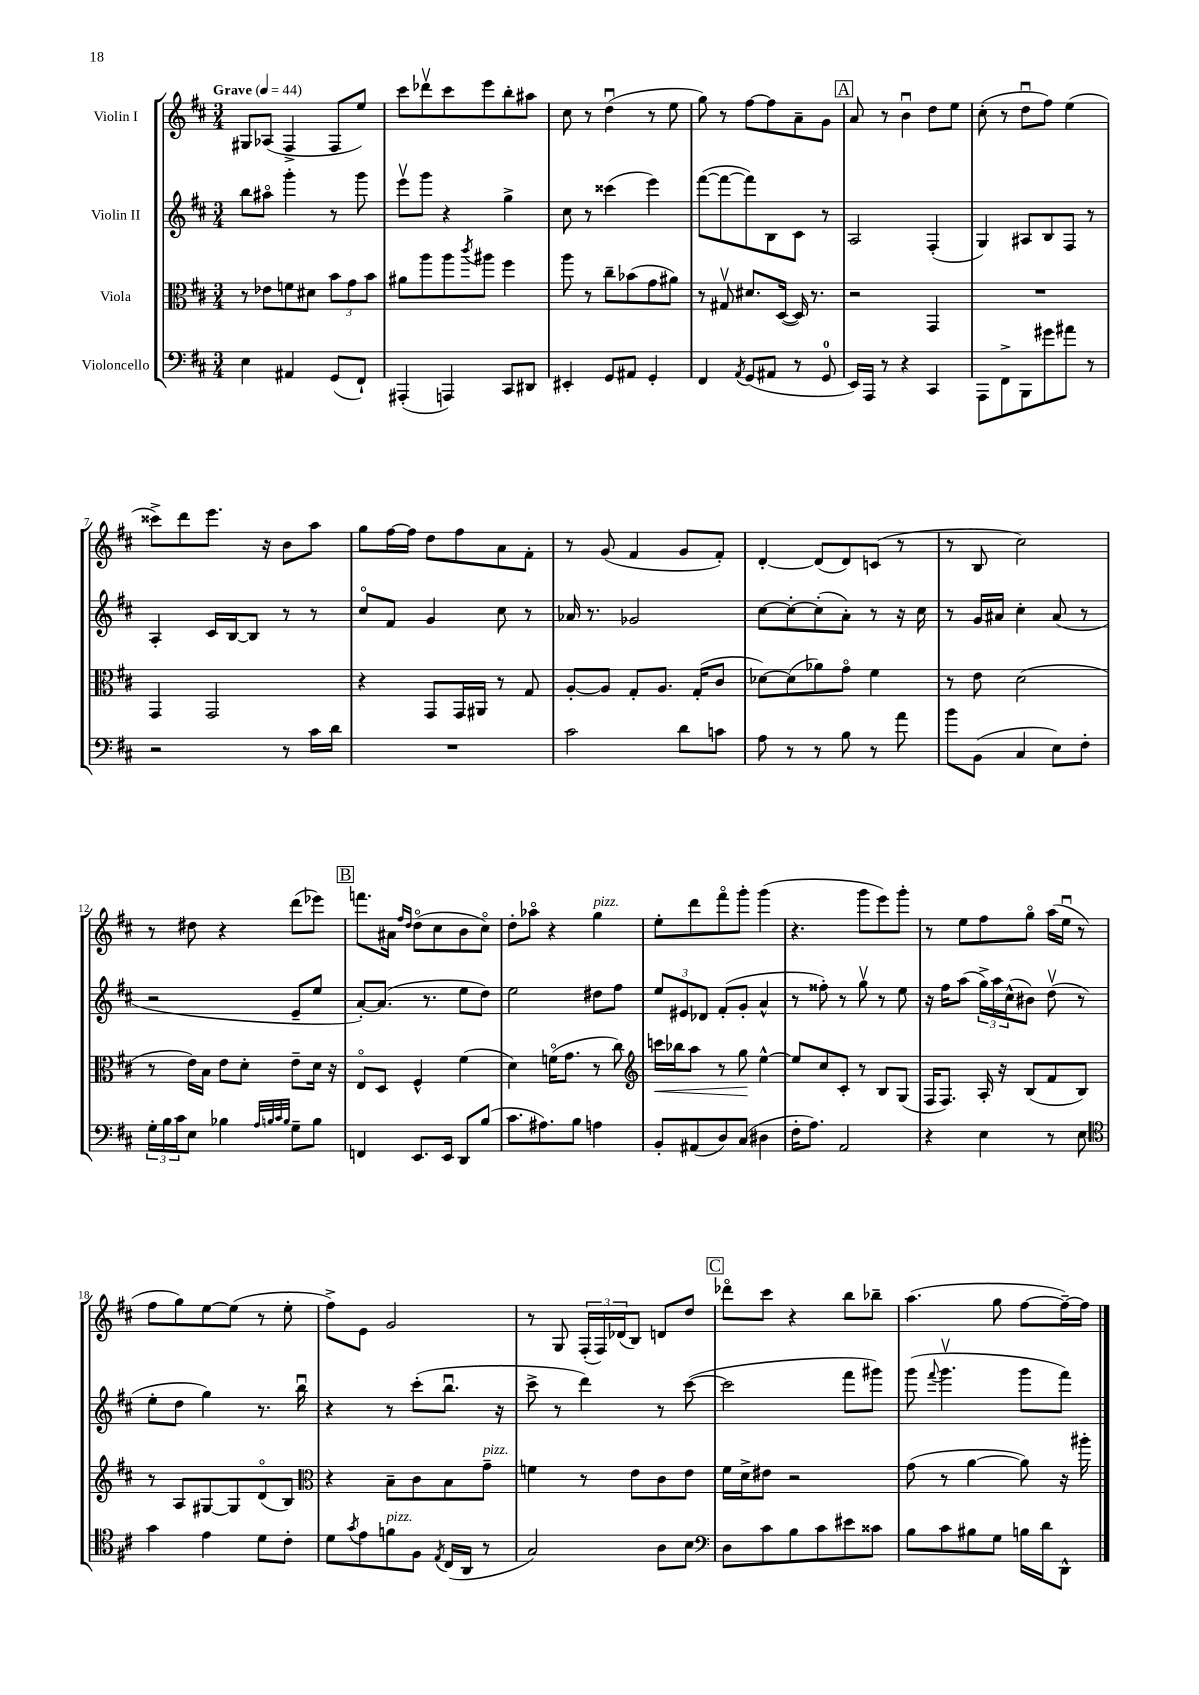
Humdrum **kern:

**kern	**kern	**kern	**kern
*staff4	*staff3	*staff2	*staff1
*clefF4	*clefC3	*clefG2	*clefG2
*k[f#c#]	*k[f#c#]	*k[f#c#]	*k[f#c#]
*M3/4	*M3/4	*M3/4	*M3/4
*MM44	*MM44	*MM44	*MM44
4E	8r	8bb	8G#
.	8e-	8aa#o	(8A-
4AA#	8f	4ggg'	4F#^
.	8d#	.	.
(8GG	12b	8r	8F#
.	12g	.	.
8FF#`)	.	8ggg	8ee)
.	12b	.	.
=	=	=	=
(4AAA#'	8a#	8eeev	8ccc#
.	8aa	8ggg	8ddd-v
4AAA)	8aa	4r	8ccc#
.	8qccc#	.	.
.	8aa#	.	8eee
8CC#	4ff#	4gg^	8bb'
8DD#	.	.	8aa#
=	=	=	=
4EE#'	8aa	8cc#	8cc#
.	8r	8r	8r
8GG	8cc#~	(4ccc##	(4ddu
8AA#	(8b-	.	.
4GG'	8g	4eee)	8r
.	8a#)	.	8ee
=	=	=	=
4FF#	8r	([8fff#	8gg)
.	8G#v	8fff#_	8r
8qAA	.	.	.
(8GG	8.d#	8fff#])	[8ff#
8AA#	.	8B	8ff#]
.	([16D	.	.
8r	16D])	8c#	8a~
.	8.r	.	.
8GG	.	8r	8g
=	=	=	=
16EE)	2r	2A	8a
16AAA	.	.	.
8r	.	.	8r
4r	.	.	4bu
4CC#	4GG	(4F#'	8dd
.	.	.	8ee
=	=	=	=
8AAA	2.r	4G)	(8cc#'
8FF#^	.	.	8r
8BBB	.	8A#	8ddu
8g#	.	8B	8ff#)
8a#	.	8F#	(4ee
8r	.	8r	.
=	=	=	=
2r	4GG	4A'	8ccc##^)
.	.	.	8ddd
.	2GG	16c#	8.eee
.	.	[16B	.
.	.	8B]	.
.	.	.	16r
8r	.	8r	8b
16c#	.	8r	8aa
16d	.	.	.
=	=	=	=
2.r	4r	8cc#o	8gg
.	.	8f#	[16ff#
.	.	.	16ff#]
.	8GG	4g	8dd
.	16GG	.	8ff#
.	16AA#	.	.
.	8r	8cc#	8a
.	8G	8r	8f#'
=	=	=	=
2c#	[8A'	16a-	8r
.	.	8.r	.
.	8A]	.	(8g
.	8G'	2g-	4f#
.	8.A	.	.
8d	.	.	8g
.	(16G'	.	.
8c	8c#	.	8f#')
=	=	=	=
8A	[8d-)	[8cc#	[4d'
8r	(8d-]	8cc#'_	.
8r	8a-)	(8cc#']	(8d]
8B	8go	8a')	8d)
8r	4f#	8r	(8c
8a	.	16r	8r
.	.	16cc#	.
=	=	=	=
8b	8r	8r	8r
(8BB	8e	16g	8B
.	.	16a#	.
4C#	(2d	4cc#'	2cc#)
8E)	.	(8a#	.
8F#'	.	8r	.
=	=	=	=
24G'	8r	2r	8r
24B	.	.	.
24c#	.	.	.
8E	16e)	.	8dd#
.	16B	.	.
4B-	8e	.	4r
.	8d'	.	.
32qqA	.	.	.
32qqB	.	.	.
32qqc#	.	.	.
32qqB	.	.	.
8G~	8e~	8e~	(8ddd
8B	16d	8ee	8eee-)
.	16r	.	.
=	=	=	=
4FF	8Eo	[8a')	8.fff
.	8D	(8.a]	.
.	.	.	16a#
.	.	.	16qqff#
.	.	.	16qqdd
8.EE	4F#^^	.	(8ddo
.	.	8.r	.
.	.	.	8cc#
16EE	.	.	.
8DD	(4f#	8ee	8b
(8B	.	8dd)	8cc#o)
=	=	=	=
8.c#	4d)	2ee	8dd'
.	.	.	8aa-o
8.A#)	.	.	.
.	(16fo	.	4r
.	8.g	.	.
8B	.	.	.
4A	8r	8dd#	4gg
.	8cc#)	8ff#	.
=	=	=	=
*	*clefG2	*	*
8BB'	16ccc	12ee	8ee'
.	16bb-	.	.
.	.	12e#	.
(8AA#	8aa	.	8ddd
.	.	12d-	.
8D)	8r	(8f#'	8fff#o
(8C#	8gg	8g'	8ggg'
4D#	[4ee^^	4a^^	(4ggg
=	=	=	=
16F#'	8ee]	8r	4.r
8.A)	.	.	.
.	8cc#	8ff##')	.
2AA	8c#'	8r	.
.	8r	8ggv	8ggg
.	8B	8r	8eee)
.	(8G	8ee	8ggg'
=	=	=	=
4r	16F#	16r	8r
.	8.F#)	16ff#	.
.	.	(8aa	8ee
4E	16A'	24gg^)	8ff#
.	.	24aa	.
.	16r	.	.
.	.	(24cc#^^	.
.	(8B	8b#)	8ggo
8r	8f#	(8ddv	(16aa
.	.	.	16eeu
8E	8B)	8r	8r
=	=	=	=
*clefC4	*	*	*
4g	8r	8ee'	8ff#
.	8A	8dd	8gg)
4e	[8G#	4gg)	[8ee
.	8G#]	.	(8ee]
8d	(8do	8.r	8r
8c#'	8B)	.	8ee'
.	.	16bbu	.
=	=	=	=
*	*clefC3	*	*
8d	4r	4r	8ff#^)
8qg	.	.	.
8e	.	.	8e
8f	8B~	8r	2g
8F#	8c#	(8ccc#'	.
8qE	.	.	.
(16C#	8B	8.bbu	.
16AA	.	.	.
8r	8g~	.	.
.	.	16r	.
=	=	=	=
2G)	4f	8ccc#^	8r
.	.	8r	8G
.	8r	4ddd)	(24F#'
.	.	.	24F#)
.	.	.	(24d-
.	8e	.	8B)
8A	8c#	8r	8d
8B	8e	([8ccc#	8dd
=	=	=	=
*clefF4	*	*	*
8D	16f#	2ccc#]	8ddd-o
.	16d^	.	.
8c#	8e#	.	8ccc#
8B	2r	.	4r
8c#	.	.	.
8e#	.	8fff#	8bb
8c##	.	8ggg#)	8bb-~
=	=	=	=
8B	(8g	(8ggg	(4.aa
.	.	8qqfff#	.
8c#	8r	4.gggv	.
8B#	[4a	.	.
8G	.	.	8gg
16B	8a])	8ggg	[8ff#
16d	.	.	.
8DD^^	16r	8fff#)	16ff#~_)
.	16aa#'	.	16ff#]
==	==	==	==
*-	*-	*-	*-
